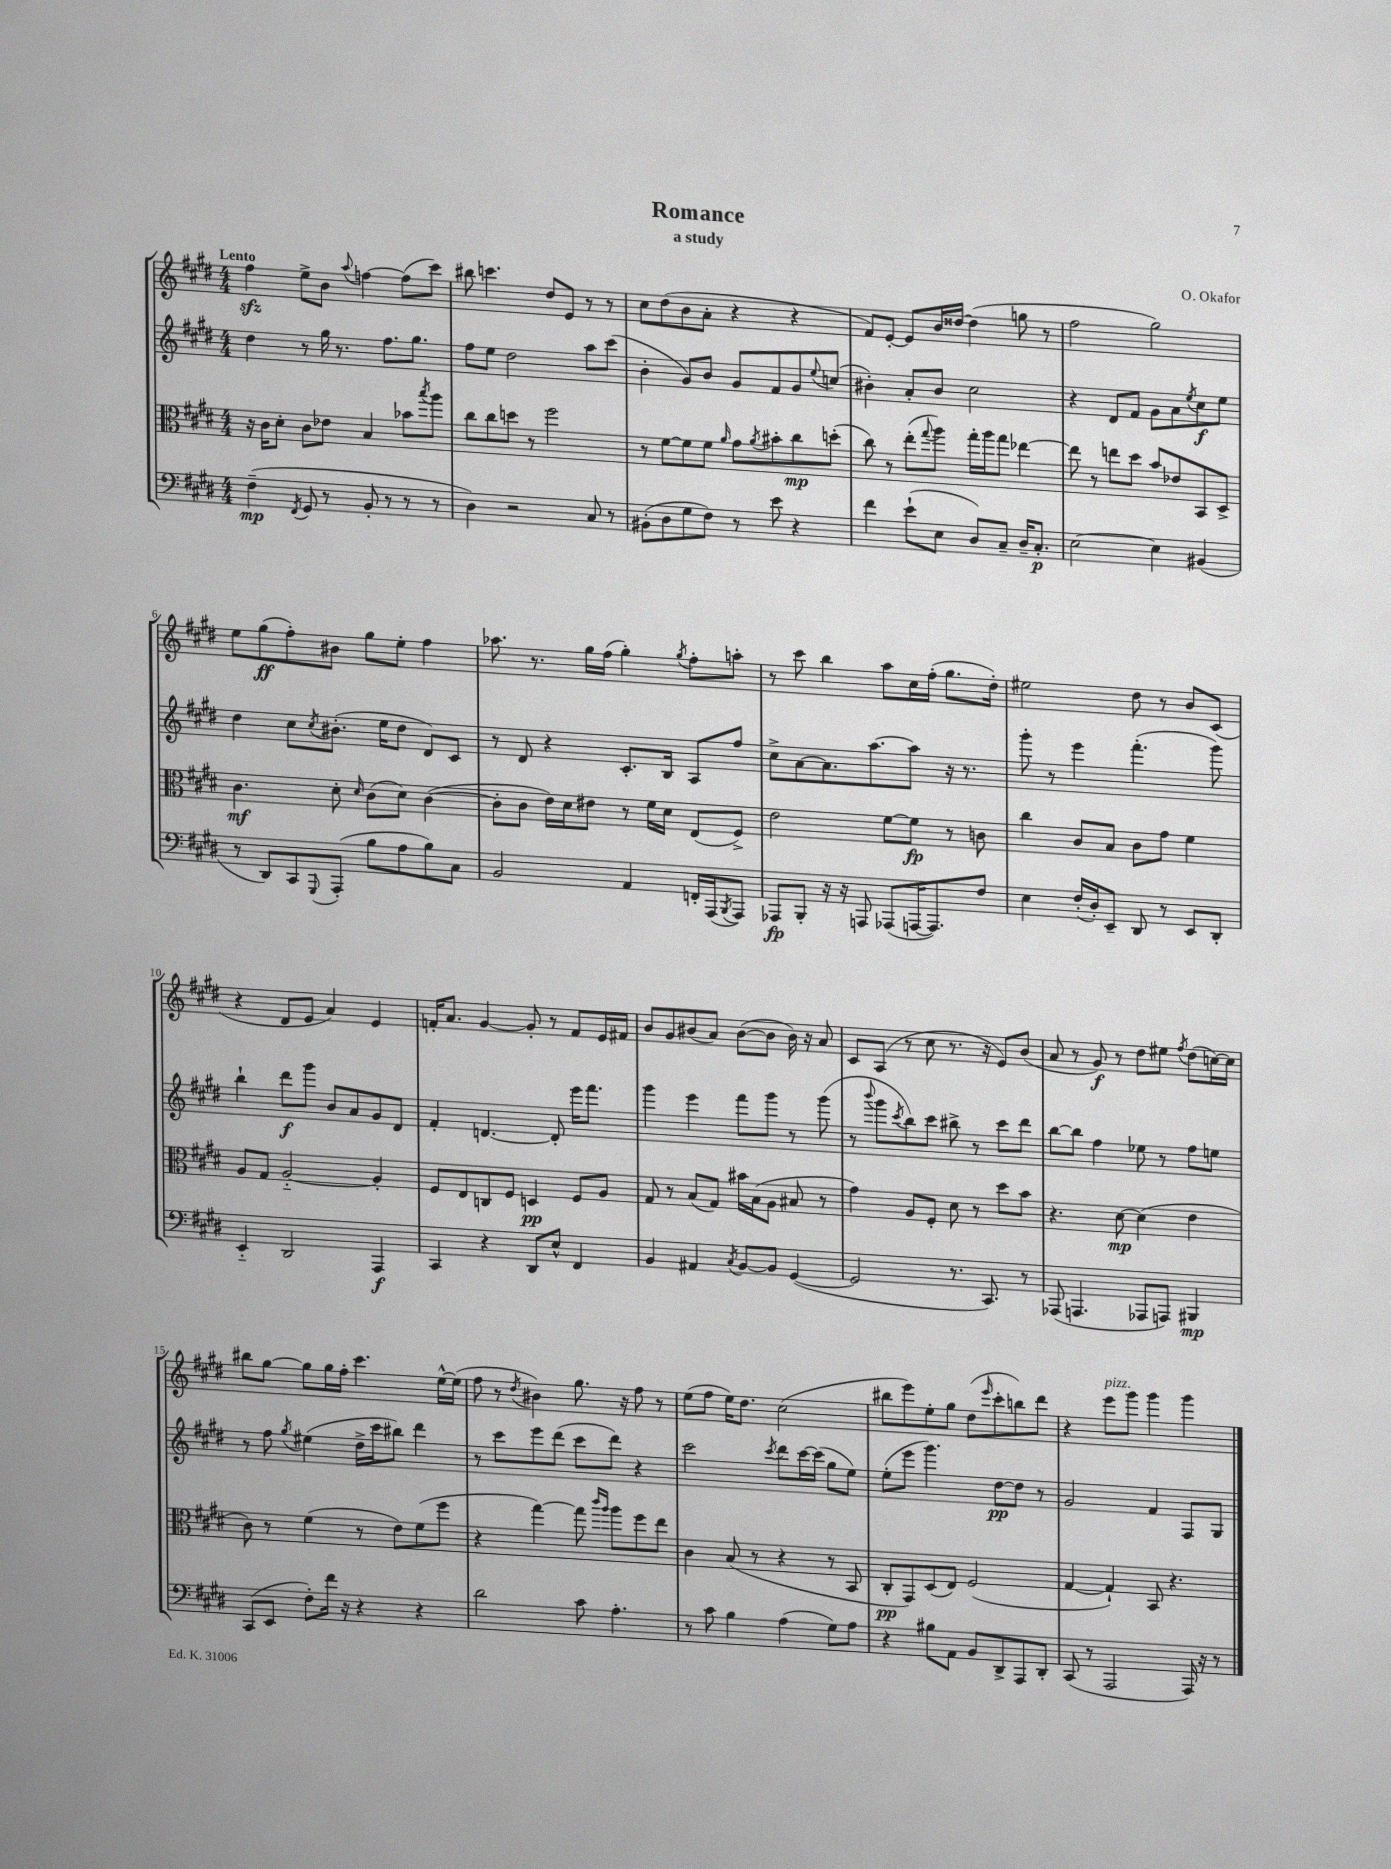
\header { title = "Romance" composer = "O. Okafor" subtitle = "a study" }
<<
\new StaffGroup <<
\new Staff = "s0" {
    \clef treble \key e \major \numericTimeSignature \time 4/4 \tempo "Lento"
    fis''4\sfz e''8-> b'8 \appoggiatura { a''8 } f''4~ f''8( cis'''8) |
    bis''8 c'''4. dis''8 e'8 r8 r8 |
    cis''8 dis''8( b'8 a'8-. r4 r4 |
    fis'8) e'8~-. e'8 b'16 disis''16~ disis''4( g''8 r8 |
    fis''2 gis''2) |
    e''8 gis''8\ff( fis''8-.) bis'8 gis''8 e''8-. fis''4 |
    aes''8. r8. gis''16 fis''16( gis''4-.) \acciaccatura { gis''8 } fis''8-. a''8-. |
    r8 cis'''8 b''4 a''8 cis''16 fis''16-.( gis''8. dis''16-.) |
    eis''2 dis''8 r8 b'8 cis'8( |
    r4 dis'8 e'8 a'4) e'4 |
    f'16-. a'8. gis'4~ gis'8-. r8 f'8 e'16 fis'16 |
    b'8 gis'8 bis'8( a'8) bis'8~( bis'8 bis'16) r16 a'8 |
    cis'8 a8( r8 cis''8 r8. r16 e'8) b'8( |
    a'8 r8 gis'8\f) r8 dis''8 eis''8 \acciaccatura { fis''8 } dis''8( c''16~) c''16 |
    bis''8 gis''8~ gis''8 gis''16 fis''16-. cis'''4. e''16~-^ e''16( |
    fis''8 r8 \acciaccatura { dis''8 } bis'4) gis''8. r16 fis''8 r8 |
    e''8( fis''8 e''16) dis''8. cis''2( |
    bis''8 e'''8) e''8-. gis''8 dis''8( \grace { e'''16 } cis'''8-. b''8) dis'''8 |
    r4 e'''8^\markup { \italic "pizz." } gis'''8 gis'''4 gis'''4 \bar "|." |
}
\new Staff = "s1" {
    \clef treble \key e \major \numericTimeSignature \time 4/4
    dis''4 r8 gis''16 r8. fis''8. gis''8. |
    fis''8 e''8 dis''2 a''8 cis'''8( |
    b'4-. gis'8) b'8 gis'8 fis'8 gis'8 \appoggiatura { e''8 } c''8( |
    bis'4-.) a'8-. bis'8 cis''2 |
    r4 dis'8 fis'8 gis'8 a'8 \acciaccatura { e''8 } cis''8\f e''8 |
    dis''4 cis''8 \acciaccatura { cis''8 } bis'8.-.( e''16 dis''8 dis'8) cis'8 |
    r8 dis'8 r4 cis'8.-. b16 a8 fis''8 |
    cis''8-> a'8~ a'8. a''8.~ a''8 r16 r8. |
    gis'''8-. r8 e'''4 fis'''4.-.( gis'''8) |
    b''4-! dis'''8\f gis'''8 b'8 a'8 gis'8 dis'8 |
    fis'4-. d'4.~ d'8-. e'''16 fis'''8. |
    gis'''4 e'''4 fis'''8 gis'''8 r8 gis'''8( |
    r8 \appoggiatura { b'''8 } gis'''8 \acciaccatura { cis'''8 } b''8) cis'''8 bis''8-> r8 cis'''8 dis'''8 |
    b''8~ b''8 fis''4 ees''8 r8 fis''8 e''8 |
    r8 fis''8 \acciaccatura { gis''8 } eis''4( dis''16-> cis'''16 bis''8) dis'''4 |
    r8 cis'''8 e'''8 dis'''8( cis'''8 dis'''8) r4 |
    cis'''2 \acciaccatura { cis'''8 } dis'''8 cis'''16~ cis'''16( gis''8 e''8) |
    e''8-.( e'''8 gis'''4.) dis''8~\pp dis''8 r8 |
    gis'2 fis'4 fis8 gis8 \bar "|." |
}
\new Staff = "s2" {
    \clef alto \key e \major \numericTimeSignature \time 4/4
    r16 cis'16 dis'8-. cis'8 ees'8 b4 bes'8 \acciaccatura { b''8 } a''8 |
    cis''8 cis''8 d''8 r8 fis''2 |
    r8 fis'8~ fis'8 fis'8 \grace { a'16 } gis'8 \acciaccatura { a'8 } bis'8-. cis''8\mp d''8-.( |
    cis''8) r8 e''8-.( \appoggiatura { gis''8 } a''8) gis''16-. a''16 gis''8 ees''4~ |
    ees''8 r8 e''8 dis''8 b'8 ees'8 b,8 dis8-> |
    cis'4.\mf dis'8-. \grace { dis'16 } cis'8( dis'8) cis'4~( |
    cis'8-. cis'8 e'16) dis'16 eis'8 r8 fis'16 dis'16 e8( fis8->) |
    e'2 fis'8~ fis'8\fp r8 c'8 |
    cis''4 cis'8 b8 cis'8 gis'8 fis'4 |
    a8 gis8 a2~-_ a4-. |
    fis8 e8 c8 fis8 d4\pp fis8 a8 |
    gis8 r8 b8( gis8) bis'16 b16( a8 bis8 r8 |
    gis'4) a8 fis8-. dis'8 r8 dis''8 b'8 |
    r4. dis'8~\mp dis'4( e'4 |
    cis'8) r8 fis'4( r8 e'8) fis'8( fis''8 |
    r4 gis''4~) gis''8 \grace { cis'''16 a''16 } a''8 fis''8 e''8 |
    cis'4 b8( r8 r4 r8 b,8 |
    cis8-.\pp gis,8) dis8( e8) fis2( |
    gis4~ gis4-!) b,8 r4. \bar "|." |
}
\new Staff = "s3" {
    \clef bass \key e \major \numericTimeSignature \time 4/4
    fis4--\mp( \acciaccatura { fis,8 } gis,8 r8 b,8-. r8 r8 r8 |
    dis4) r2 cis8 r8 |
    bis,8-.( dis8 gis8 fis8) r8 e'8 r4 |
    fis'4 e'8-!( e8 dis8) cis8-- dis16-- cis8.-.\p |
    e2~ e4 bis,4( |
    r8 dis,8) cis,8 \appoggiatura { gis,,8 } a,,8-.( b8 a8 b8) cis8 |
    b,2 a,4 f,16-. a,,16( \acciaccatura { b,,8 } a,,8) |
    aes,,8\fp b,,8-. r16 r16 a,,8 aes,,8( a,,16~ a,,8.) fis8 |
    e4 fis16-.( dis16-.) e,8-- dis,8 r8 e,8 dis,8-. |
    e,4-_ dis,2 a,,4\f |
    cis,4 r4 dis,8 e8-^ fis,4 |
    b,4 ais,4 \acciaccatura { cis8 } b,8~ b,8 gis,4~( |
    gis,2 r8. cis,8.) r8 |
    aes,,8( a,,4. aes,,8 a,,8) bis,,4\mp |
    cis,8( e,8 fis8-.) fis'16 r16 r4 r4 |
    dis'2 cis'8 a4.-. |
    r8 cis'8 b4 a4( gis8) a8 |
    r4 bis8 a,8 b,8 dis,8-> a,,8 dis,8-. |
    cis,8( r8 a,,2 a,,16) r16 r8 \bar "|." |
}
>>
>>
